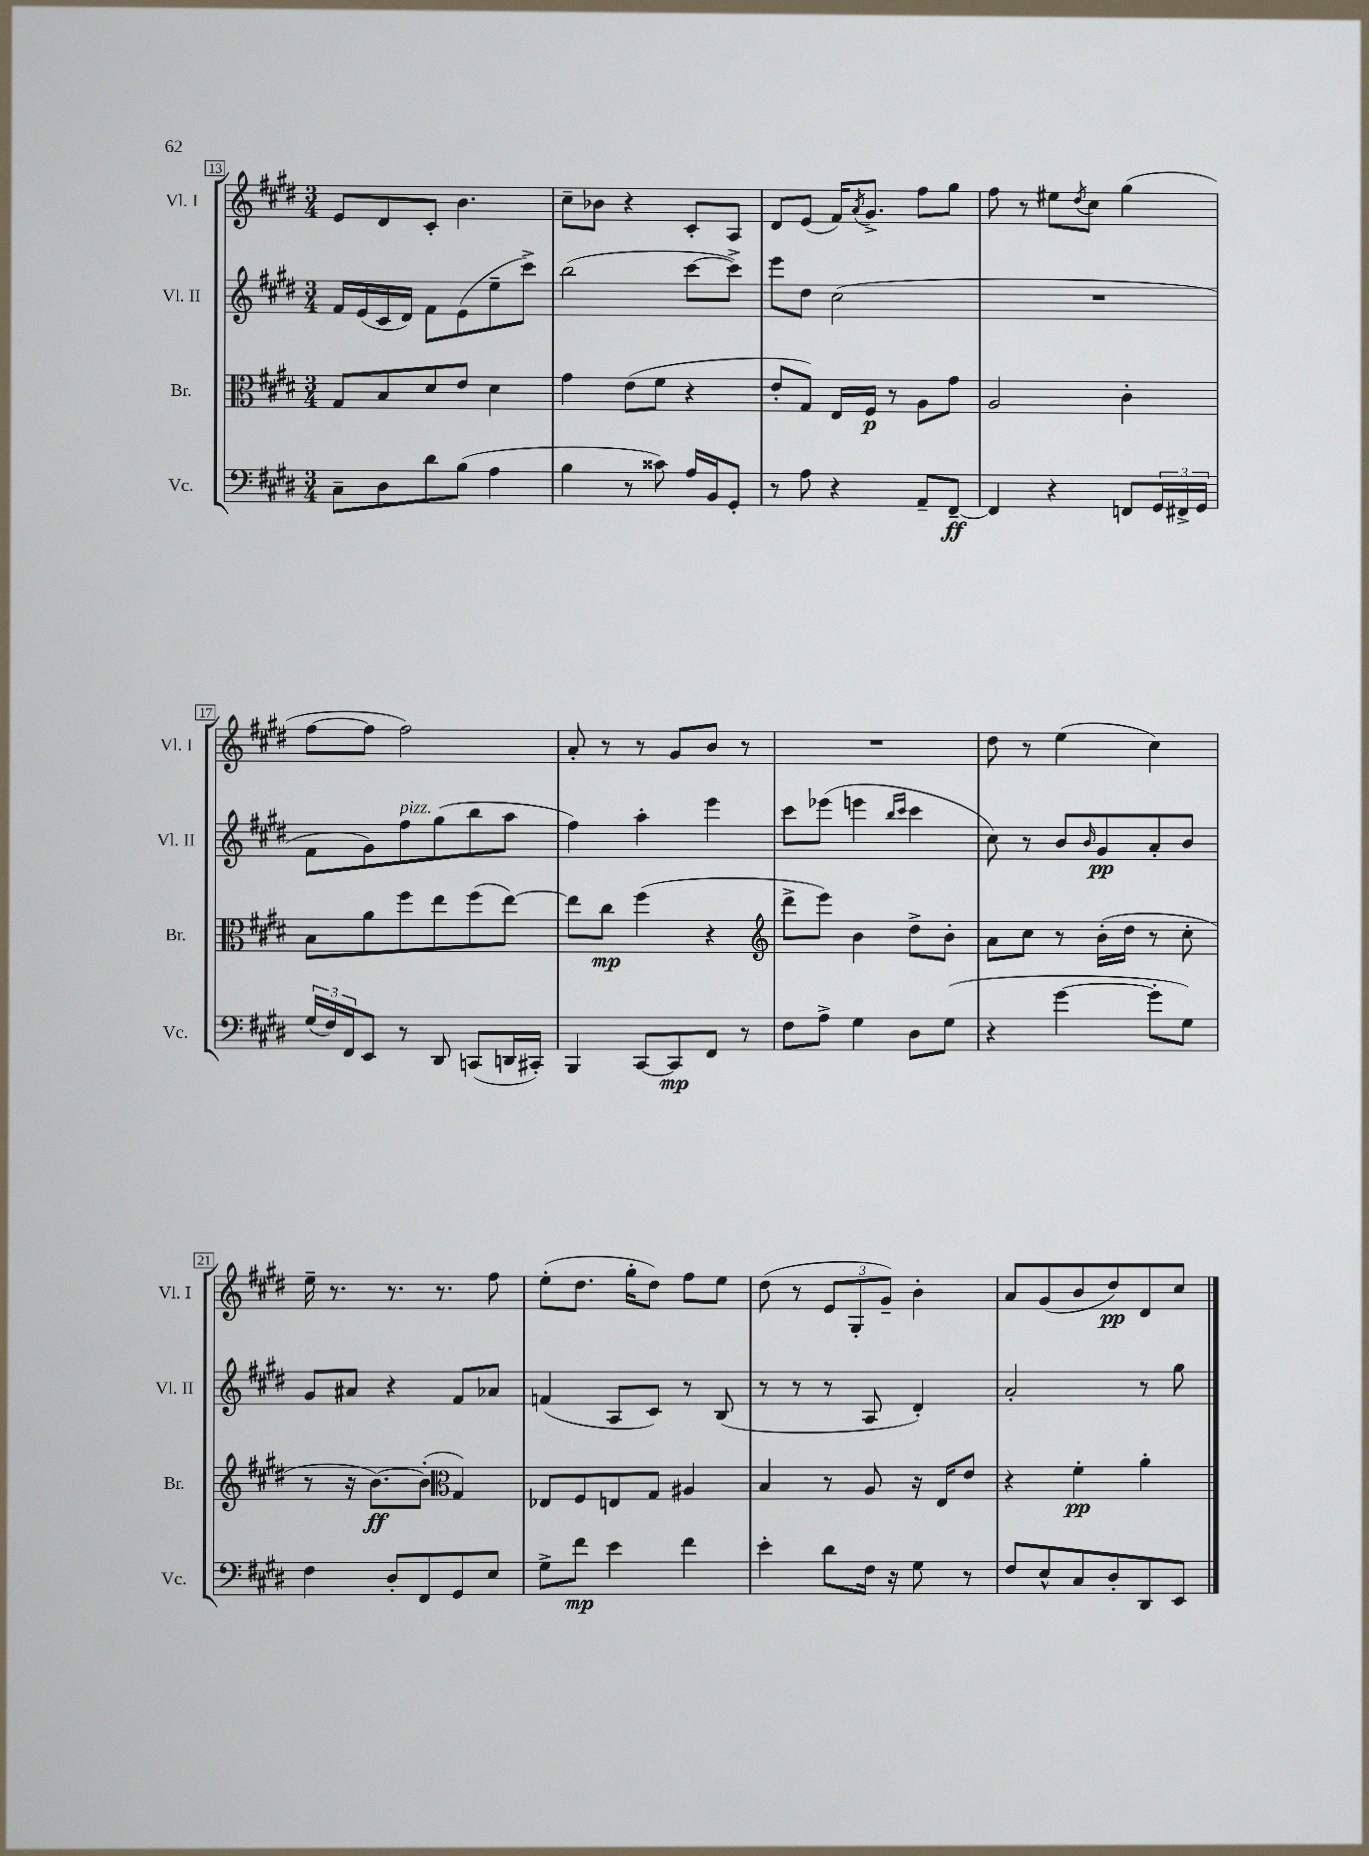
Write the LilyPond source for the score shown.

<<
\new StaffGroup <<
\new Staff = "s0" \with { instrumentName = "Vl. I" shortInstrumentName = "Vl. I" } {
    \clef treble \key e \major \numericTimeSignature \time 3/4
    e'8 dis'8 cis'8-. b'4. |
    cis''8-- bes'8 r4 cis'8-. a8 |
    dis'8 e'8( fis'16) \acciaccatura { a'8 } gis'8.-> fis''8 gis''8 |
    fis''8 r8 eis''8 \acciaccatura { dis''8 } cis''8 gis''4( |
    fis''8~ fis''8 fis''2) |
    a'8-. r8 r8 gis'8 b'8 r8 |
    R2. |
    dis''8 r8 e''4( cis''4) |
    e''16-- r8. r8. r8. fis''8 |
    e''8-.( dis''8. gis''16-. dis''8) fis''8 e''8 |
    dis''8( r8 \tuplet 3/2 { e'8 gis8-. gis'8--) } b'4-. |
    a'8 gis'8( b'8 dis''8\pp) dis'8 cis''8 \bar "|." |
}
\new Staff = "s1" \with { instrumentName = "Vl. II" shortInstrumentName = "Vl. II" } {
    \clef treble \key e \major \numericTimeSignature \time 3/4
    fis'16 e'16( cis'16 dis'16) fis'8 e'8( e''8-- cis'''8->) |
    b''2( cis'''8~ cis'''8->) |
    e'''8 dis''8 cis''2( |
    R2. |
    fis'8 gis'8) fis''8^\markup { \italic "pizz." } gis''8( b''8 a''8 |
    fis''4) a''4-. e'''4 |
    cis'''8 ees'''8( e'''4 \grace { b''16 cis'''16 } cis'''4 |
    cis''8) r8 b'8 \grace { b'16 } gis'8\pp a'8-. b'8 |
    gis'8 ais'8 r4 fis'8 aes'8 |
    f'4( a8 cis'8) r8 b8( |
    r8 r8 r8 a8 dis'4-.) |
    a'2-. r8 gis''8 \bar "|." |
}
\new Staff = "s2" \with { instrumentName = "Br." shortInstrumentName = "Br." } {
    \clef alto \key e \major \numericTimeSignature \time 3/4
    gis8 b8 dis'8 e'8 dis'4 |
    gis'4 e'8( fis'8 r4 |
    e'8-. gis8) e16 fis16\p r8 a8 gis'8 |
    a2 cis'4-. |
    b8 a'8 fis''8 e''8 fis''8( e''8~) |
    e''8 cis''8\mp fis''4( r4 |
    \clef treble dis'''8-> e'''8) b'4 dis''8-> b'8-. |
    a'8 cis''8 r8 b'16-.( dis''16 r8 cis''8-. |
    r8 r16 b'8.~\ff) b'8-.( \clef alto gis4) |
    ees8 fis8 e8 gis8 ais4 |
    b4 r8 a8 r16 e16 e'8 |
    r4 fis'4-.\pp a'4-. \bar "|." |
}
\new Staff = "s3" \with { instrumentName = "Vc." shortInstrumentName = "Vc." } {
    \clef bass \key e \major \numericTimeSignature \time 3/4
    cis8-- dis8 dis'8 b8( a4 |
    b4 r8 cisis'8) a16 b,16 gis,8-. |
    r8 a8 r4 a,8-- fis,8~--\ff |
    fis,4 r4 f,8 \tuplet 3/2 { gis,16 fis,16-> gis,16 } |
    \tuplet 3/2 { gis16( fis16) fis,16 } e,8 r8 dis,8 c,8( d,16 cis,16-.) |
    b,,4 cis,8~ cis,8\mp fis,8 r8 |
    fis8 a8-> gis4 dis8 gis8( |
    r4 gis'4~ gis'8-. gis8) |
    fis4 dis8-. fis,8 gis,8 e8 |
    gis8-> fis'8\mp e'4 fis'4 |
    e'4-. dis'8 fis16 r16 gis8 r8 |
    fis8 e8-^ cis8 dis8-. dis,8 e,8 \bar "|." |
}
>>
>>
\layout { \context { \Score currentBarNumber = #13 \override BarNumber.stencil = #(make-stencil-boxer 0.1 0.3 ly:text-interface::print) } }
